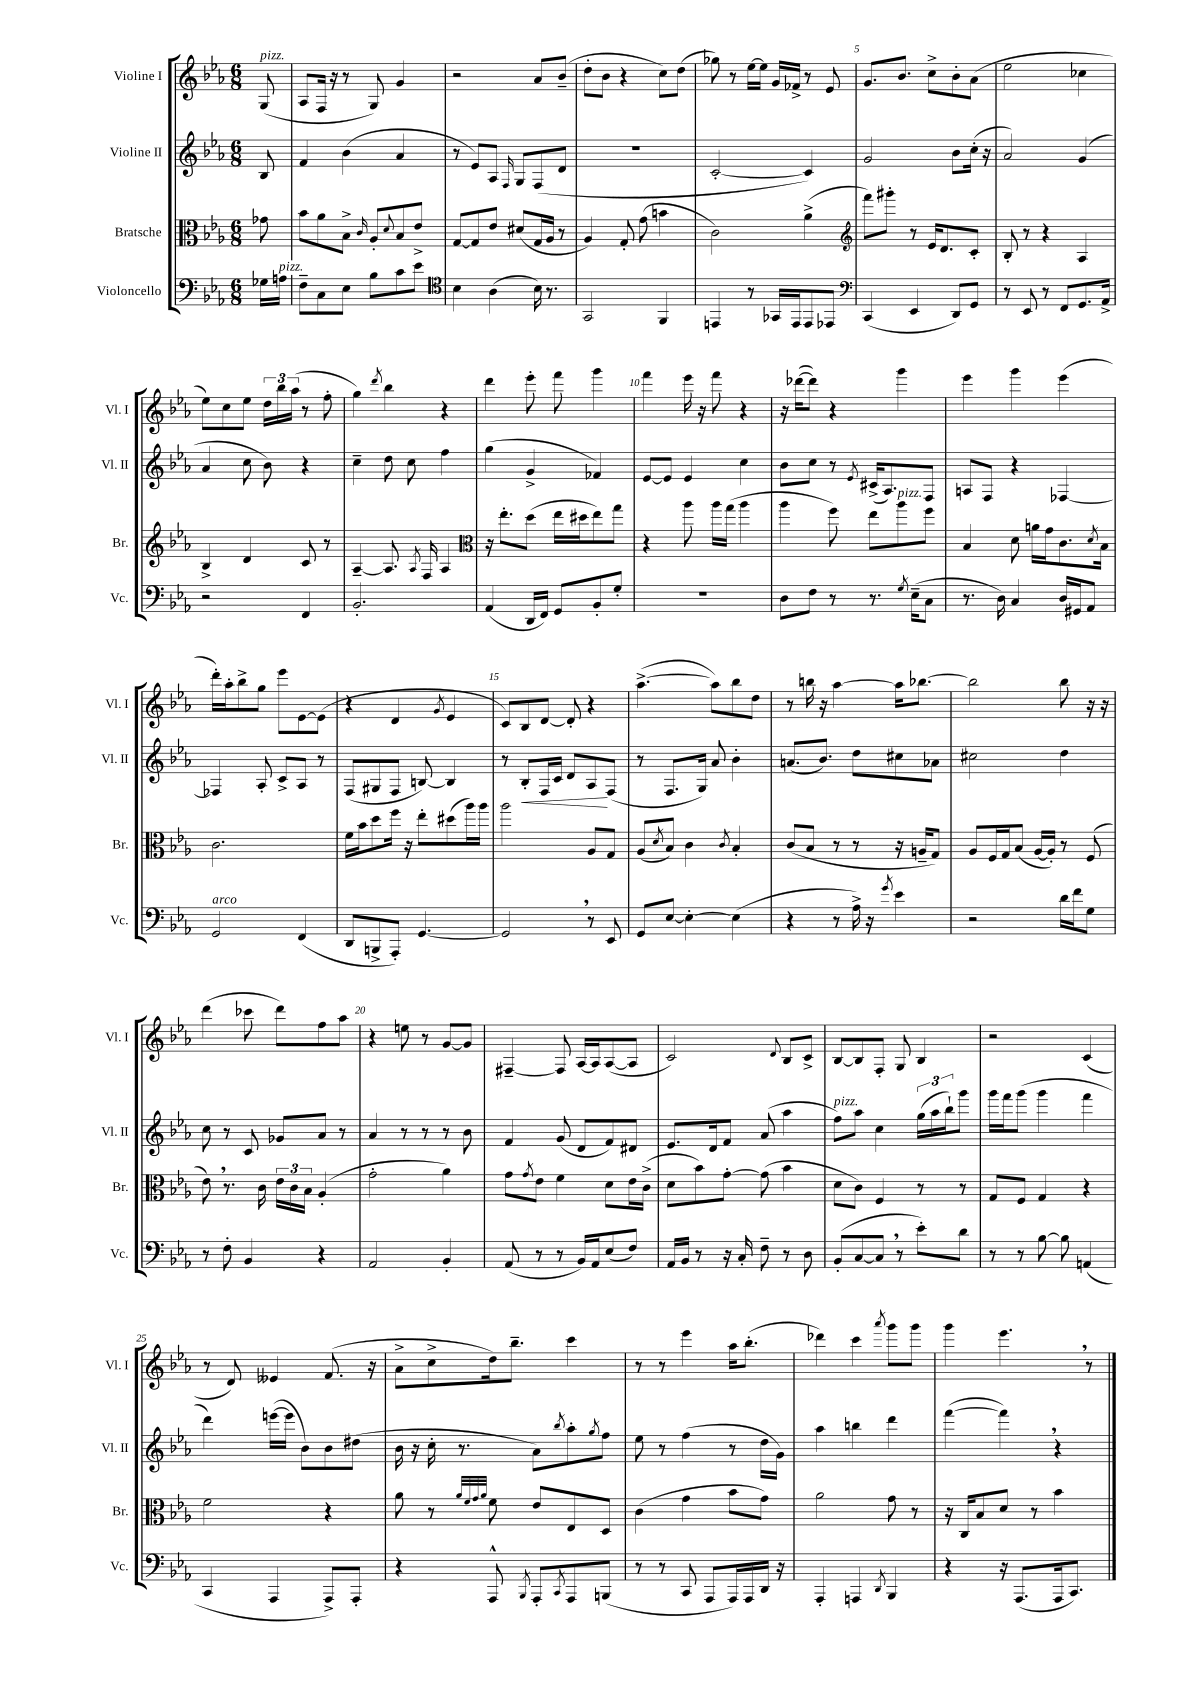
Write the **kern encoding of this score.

**kern	**kern	**kern	**dynam	**kern
*part4	*part3	*part2	*part2	*part1
*staff4	*staff3	*staff2	*staff2	*staff1
*I"Violoncello	*I"Bratsche	*I"Violine II	*	*I"Violine I
*I'Vc.	*I'Br.	*I'Vl. II	*	*I'Vl. I
*clefF4	*clefC3	*clefG2	*	*clefG2
*k[b-e-a-]	*k[b-e-a-]	*k[b-e-a-]	*	*k[b-e-a-]
*M6/8	*M6/8	*M6/8	*	*M6/8
=	=	=	=	=
!	!	!	!	!LO:TX:a:i:t=pizz.
16G-X\LL	8g-X\	8B-/	.	(8G/
!LO:TX:a:i:t=pizz.	!	!	!	!
16An\JJ	.	.	.	.
=1	=1	=1	=1	=1
8F~\L	8b-\L	4f/	.	8A-/L
8C\	8a-\	.	.	16F/Jk
.	.	.	.	16r
8E-\J	8B-^\J	(4b-\	.	8r
.	16qqc/	.	.	.
8B-\L	8A-'/L	.	.	8G/)
.	8qqd/	.	.	.
8c\	8B-/	4a-/	.	4g/
8e-\J	8e-^/J	.	.	.
=2	=2	=2	=2	=2
*clefC4	*	*	*	*
4B-\	[8G/L	8r	.	2r
.	8G/]	8e-/L)	.	.
(4A-\	8e-/J	8A-/J	.	.
.	.	16qqF/	.	.
.	(8d#X/L	8G/L	.	.
16B-\)	16G/L	(8F/	.	8a-/L
8.r	16A-/JJ	.	.	.
.	8r	8d/J	.	(8b-~/J
=3	=3	=3	=3	=3
2GG/	4A-/)	2.r	.	8dd'\L
.	.	.	.	8b-\J
.	8G'/	.	.	4r
.	(8g\	.	.	.
4FF/	4bn\	.	.	8cc\L)
.	.	.	.	(8dd\J
=4	=4	=4	=4	=4
4EEn/	2c\)	[2c'/	.	8gg-X\)
.	.	.	.	8r
8r	.	.	.	[16ee-\LL
.	.	.	.	16ee-\JJ]
16GG-X/LL	.	.	.	16g/LL
16EE/J	.	.	.	16f-X^/JJ
8EE/	(4a-^\	4c/])	.	8r
8EE-X/J	.	.	.	8e-/
=5	=5	=5	=5	=5
*clefF4	*clefG2	*	*	*
(4CC/	8fff\L)	2g/	.	8.g/L
.	8ggg#X'\J	.	.	.
.	.	.	.	8.b-/J
4EE-/	8r	.	.	.
.	16e-/KL	.	.	8cc^\L
.	8.d/	.	.	.
8DD/L)	.	8b-\L	.	8b-'\
8GG/J	8c'/J	(16cc'\Jk	.	(8a-\J
.	.	16r	.	.
=6	=6	=6	=6	=6
8r	8B-'/	2a-/)	.	2ee-\
8EE-/	8r	.	.	.
8r	4r	.	.	.
8FF/L	.	.	.	.
8.GG/	4A-/	(4g/	.	4cc-X\
16AA-^/Jk	.	.	.	.
!!LO:LB:g=z
=7	=7	=7	=7	=7
2r	4B-^/	4a-/	.	8ee-\L)
.	.	.	.	8cc\
.	4d/	8cc\	.	8ee-\J
.	.	8b-\)	.	24dd\LL
.	.	.	.	24bb-\
.	.	.	.	(24aa-\JJ
4FF/	8c/	4r	.	8r
.	8r	.	.	8ff'\
=8	=8	=8	=8	=8
2.BB-'/	[4A-~/	4cc~\	.	4gg\)
.	.	.	.	8qddd/
.	8.A-/]	8dd\	.	4bb-\
.	.	8cc\	.	.
.	8qA-/	.	.	.
.	16F/	.	.	.
.	4A-/	4ff\	.	4r
=9	=9	=9	=9	=9
*	*clefC3	*	*	*
(4AA-/	16r	(4gg\	.	4ddd\
.	8.ee-'\L	.	.	.
16DD/LL	(8dd\J	4g^/	.	8eee-'\
16FF/JJ)	.	.	.	.
8GG/L	16ee-\LL	.	.	8fff\
.	16dd#X\J	.	.	.
8BB-'/	8ee-\)	4f-X/)	.	4ggg\
8G'/J	8gg\J	.	.	.
=10	=10	=10	=10	=10
2.r	4r	[8e-/L	.	4fff\
.	.	8e-/J]	.	.
.	8aa-\	4e-/	.	16eee-\
.	.	.	.	16r
.	16aa-\LL	.	.	8fff\
.	(16gg\JJ	.	.	.
.	4aa-\	4cc\	.	4r
=11	=11	=11	=11	=11
8D\L	4aa-\	8b-\L	.	16r
.	.	.	.	([16ddd-X\KL
8F\J	.	8cc\J	.	8ddd-\J])
8r	8ff\)	8r	.	4r
.	.	8qe-/	.	.
8.r	8ee-\L	(16c#X^/KL	.	.
.	.	8.A-/)	.	.
!	!LO:TX:a:i:t=pizz.	!	!	!
.	8aa-\	.	.	4ggg\
8qG/	.	.	.	.
(16E-~\KL	.	.	.	.
8C\J	8ff\J	8F/J	.	.
=12	=12	=12	=12	=12
8.r	4B-/	8An/L	.	4eee-\
.	.	8F/J	.	.
16D\)	.	.	.	.
4C/	8d\	4r	.	4ggg\
.	16an\LL	.	.	.
.	16g\J	.	.	.
16D/LL	8.c\	[4F-X/	.	(4eee-\
16GG#X/J	.	.	.	.
8AA-/J	.	.	.	.
.	8qd/	.	.	.
.	16B-\Jk	.	.	.
!!LO:LB:g=z
=13	=13	=13	=13	=13
!LO:TX:a:i:t=arco	!	!	!	!
2GG/	2.c\	4F-X/]	.	16ddd'\LL)
.	.	.	.	16aa-'\J
.	.	.	.	8bb-^\
.	.	8A-'/	.	8gg\J
.	.	8c^/L	.	8eee-\L
(4FF/	.	8A-/J	.	[8e-\
.	.	8r	.	(8e-\J]
=14	=14	=14	=14	=14
8DD/L	16f\LL	(8F/L	.	4r
.	16b-\J	.	.	.
8BBBn^/	8dd\	8G#X/	.	.
8AAA-'/J)	16ff\Jk	8F/J	.	4d/
.	16r	.	.	.
[4.GG/	8ee-'\L	[8Bn/)	.	.
.	.	.	.	8qg/
.	(8dd#X\	4B/]	.	4e-/
.	16aa-\L)	.	.	.
.	16aa-\JJ	.	.	.
=15	=15	=15	=15	=15
2GG,/]	2aa-\	8r	.	8c/L)
!	!	!	!LO:HP:b	!
.	.	8B-'/L	<	8B-/
.	.	16F/L	.	[8d/J
.	.	16c/JJ	.	.
.	.	8d/L	.	8d'/]
8r	8A-/L	8A-/	.	4r
8EE-/	8G/J	(8F/J	[	.
=16	=16	=16	=16	=16
8GG/L	(8A-/L	8r	.	([4.aa-^\
.	8qd/	.	.	.
[8E-/J	8B-/J)	8.F/L	.	.
4E-'\_	4c\	.	.	.
.	.	16G/Jk)	.	.
.	.	8a-/	.	8aa-\L])
.	8qc/	.	.	.
(4E-\]	4B-'/	4b-'\	.	8bb-\
.	.	.	.	8dd\J
=17	=17	=17	=17	=17
4r	(8c/L	(8.an/L	.	8r
.	8B-/J	.	.	16bbn\
.	.	8.b-/J)	.	16r
8r	8r	.	.	[4aa-\
16A-^\)	8r	8dd\L	.	.
16r	.	.	.	.
8qg/	.	.	.	.
4e-\	16r	8cc#X\	.	16aa-\KL]
.	16An~/KL	.	.	[8.bb-X\J
.	8G/J)	8a-X\J	.	.
=18	=18	=18	=18	=18
2r	8A-/L	2cc#X\	.	2bb-\]
.	16F/L	.	.	.
.	16G/J	.	.	.
.	(8B-/J	.	.	.
.	[16A-/LL	.	.	.
.	16A-'/JJ])	.	.	.
16d\LL	8r	4dd\	.	8bb-\
16f\J	.	.	.	.
8G\J	(8F/	.	.	16r
.	.	.	.	16r
!!LO:LB:g=z
=19	=19	=19	=19	=19
8r	8e-,\)	8cc\	.	(4ddd\
8F'\	8.r	8r	.	.
4BB-/	.	8c/	.	8ccc-X\
.	16c\	.	.	.
.	24e-\LL	8g-X/L	.	8ddd\L)
.	24c\	.	.	.
.	24B-\JJ	.	.	.
4r	(4A-'/	8a-/J	.	8ff\
.	.	8r	.	8aa-\J
=20	=20	=20	=20	=20
2AA-/	2g'\	4a-/	.	4r
.	.	8r	.	8een\
.	.	8r	.	8r
4BB-'/	4a-\)	8r	.	[8g/L
.	.	8b-\	.	8g/J]
=21	=21	=21	=21	=21
(8AA-/	8g\L	4f/	.	[4F#X~/
.	8qg/	.	.	.
8r	8e-\J	.	.	.
8r	4f\	(8g/	.	8F#/]
16BB-/LL)	.	8d/L	.	[16A-/LL
16AA-/J	.	.	.	16A-/J]
(8E-/	8d\L	8f/)	.	([8A-/
8F/J)	16e-\L	8d#X/J	.	8A-/J]
.	(16c^\JJ	.	.	.
=22	=22	=22	=22	=22
16AA-/LL	8d\L	8.e-/L	.	2c/)
16BB-/JJ	.	.	.	.
8r	8b-\)	.	.	.
.	.	16d/k	.	.
16r	[8g'\J	8f/J	.	.
16C'/	.	.	.	.
8F~\	(8g\]	(8a-/	.	.
.	.	.	.	8qqd/
8r	4b-\	4aa-\	.	8B-/L
8D\	.	.	.	8c^/J
=23	=23	=23	=23	=23
!	!	!LO:TX:a:i:t=pizz.	!	!
(8BB-'/L	8d\L	8ff\L)	.	[8B-/L
[8C/	8c\J)	8aa-\J	.	8B-/]
8C,/J]	4F/	4cc\	.	8F'/J
8r	.	.	.	8G/
8e-'\L)	8r	(24gg\LL	.	4B-/
.	.	24aa-\	.	.
.	.	24bb-`\J)	.	.
8d\J	8r	8ggg\J	.	.
=24	=24	=24	=24	=24
8r	8G/L	16ggg\LL	.	2r
.	.	16fff\J	.	.
8r	8F/J	(8ggg\J	.	.
[8B-\	4G/	4ggg\	.	.
8B-\]	.	.	.	.
(4AAn/	4r	4fff\	.	(4c/
!!LO:LB:g=z
=25	=25	=25	=25	=25
4CC/	2f\	4ddd\)	.	8r
.	.	.	.	8d/)
4AAA-/	.	([16eeen\LL	.	4e--X/
.	.	16eee\JJ]	.	.
.	.	8b-\L)	.	.
8AAA-^/L)	4r	8b-\	.	(8.f/
8AAA-'/J	.	(8dd#X\J	.	.
.	.	.	.	16r
=26	=26	=26	=26	=26
4r	8a-\	16b-\	.	8a-^\L
.	.	16r	.	.
.	8r	16cc'\	.	8cc^\
.	.	8.r	.	.
.	32qqa-/LLL	.	.	.
.	32qqf/	.	.	.
.	32qqg/	.	.	.
.	32qqa-/JJJ	.	.	.
8AAA-^^/	8f\	.	.	16dd\k)
.	.	.	.	8.bb-~\J
8qBBB-/	.	.	.	.
8AAA-'/L	8e-/L	8a-\L)	.	.
8qCC/	.	8qbb-/	.	.
8AAA-/	8E-/	8aa-'\	.	4ccc\
.	.	8qgg/	.	.
(8BBBn/J	8D/J	8ff\J	.	.
=27	=27	=27	=27	=27
8r	(4c\	8ee-\	.	8r
8r	.	8r	.	8r
8CC/	4g\	(4ff\	.	4eee-\
8AAA-/L	.	.	.	.
16AAA-/L)	8b-\L	8r	.	16aa-\KL
16AAA-/	.	.	.	(8.bb-'\J
16DD/JJ	8g\J)	16dd\LL	.	.
16r	.	16g\JJ)	.	.
=28	=28	=28	=28	=28
4AAA-'/	2a-\	4aa-\	.	4ddd-X\)
4AAAn/	.	4bbn\	.	4ccc\
8qDD/	.	.	.	8qaaa-/
4BBB-/	8g\	4ddd\	.	8ggg\L
.	8r	.	.	8ggg\J
=29	=29	=29	=29	=29
4r	16r	([4fff\	.	4ggg\
.	16C/KL	.	.	.
.	8B-/	.	.	.
16r	8d/J	4fff,\])	.	4.eee-,\
(8.AAA-/L	.	.	.	.
.	8r	.	.	.
16AAA-/k	4b-\	4r	.	.
8.CC/J)	.	.	.	.
.	.	.	.	8r
==	==	==	==	==
*-	*-	*-	*-	*-
